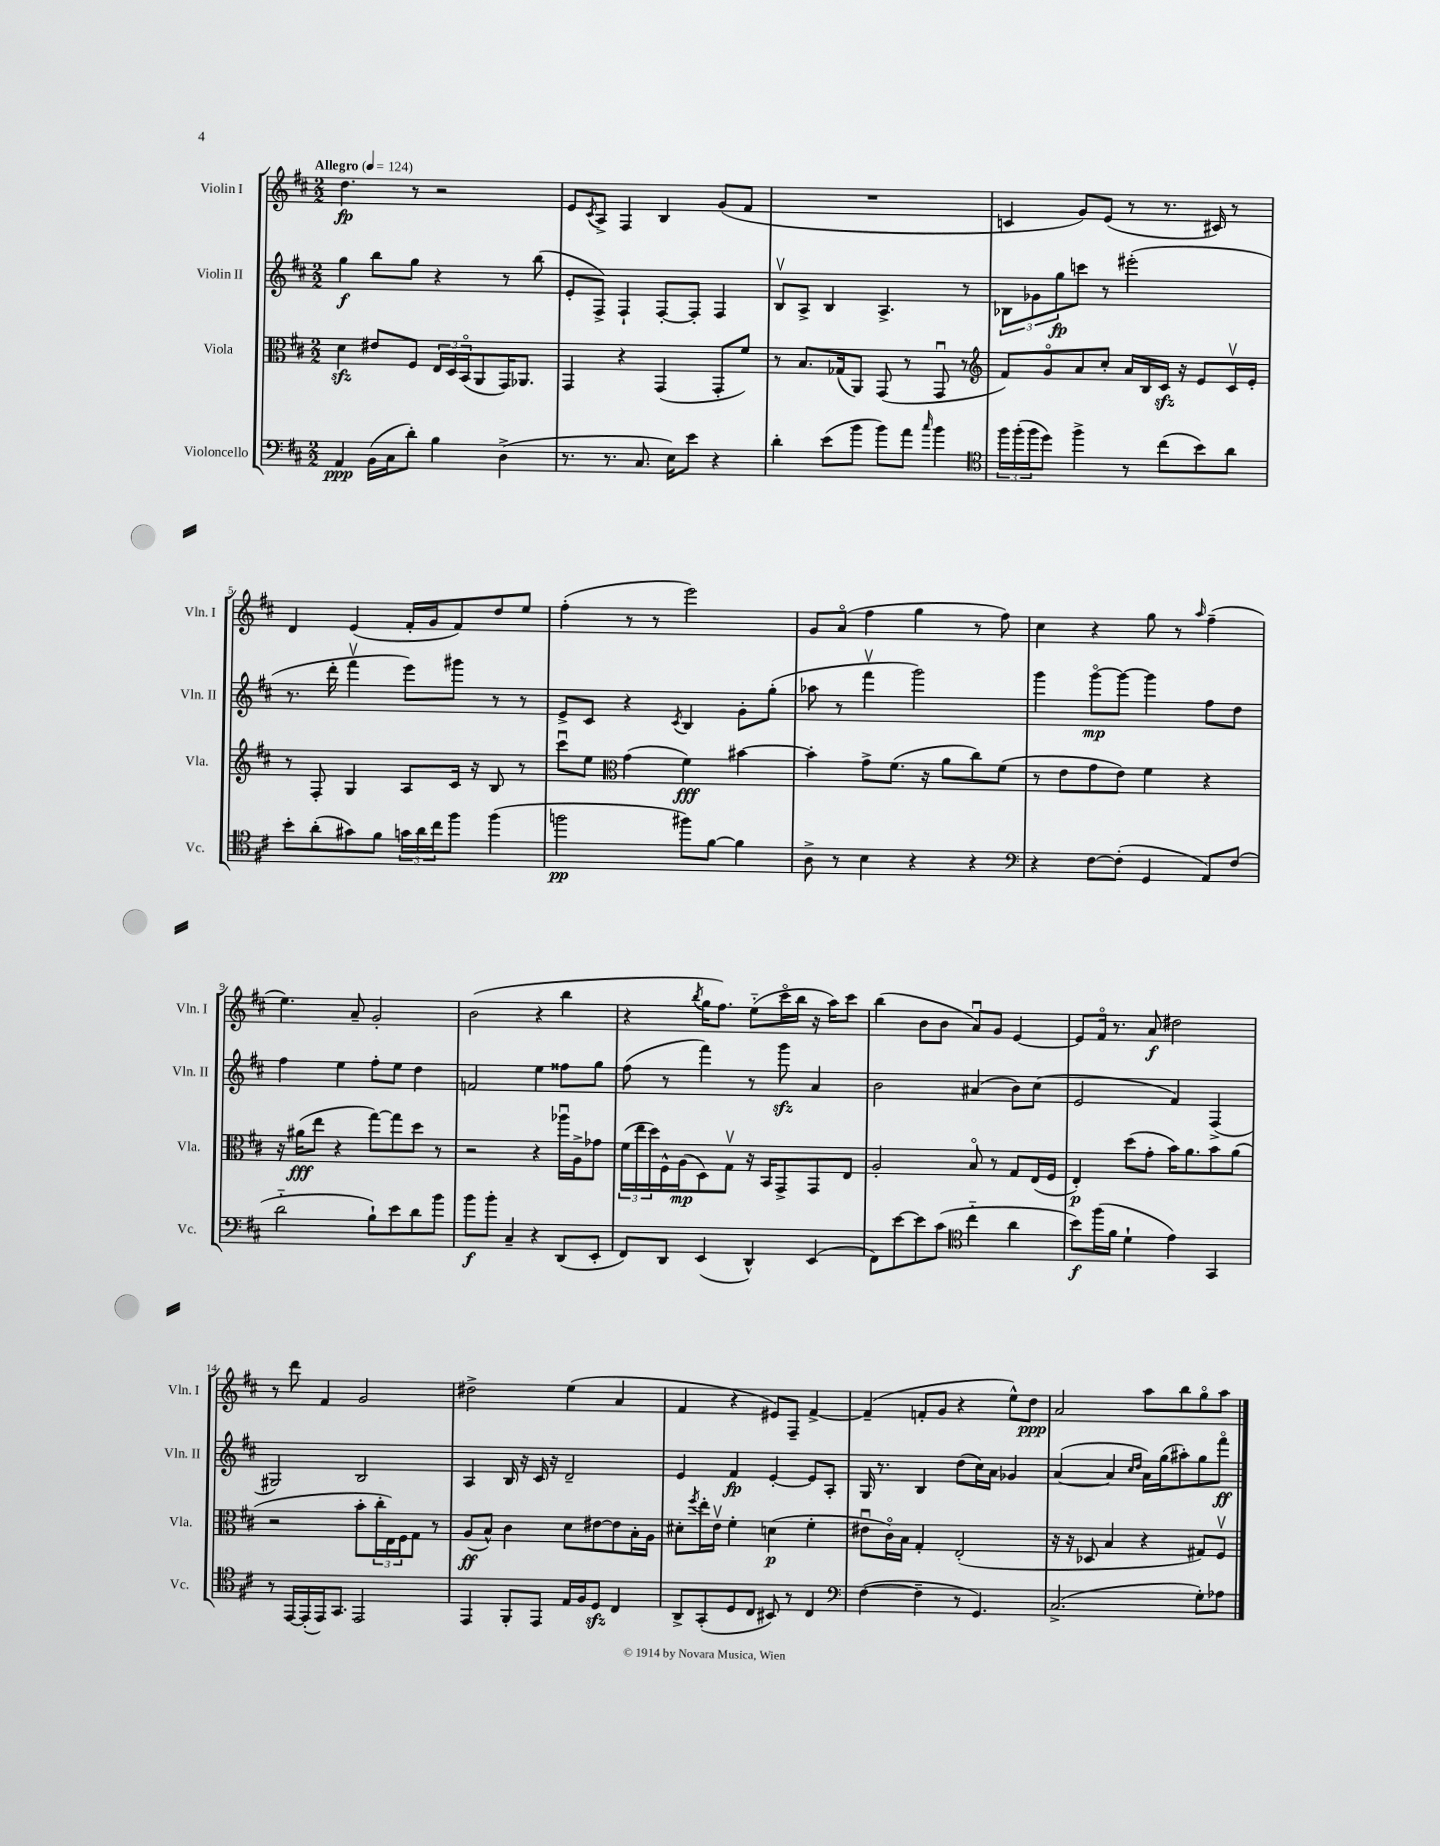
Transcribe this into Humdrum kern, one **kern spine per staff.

**kern	**kern	**kern	**kern
*staff4	*staff3	*staff2	*staff1
*clefF4	*clefC3	*clefG2	*clefG2
*k[f#c#]	*k[f#c#]	*k[f#c#]	*k[f#c#]
*M2/2	*M2/2	*M2/2	*M2/2
*MM124	*MM124	*MM124	*MM124
4AA/	4d\	4gg\	4.dd\
(16BB\LL	8e#/L	8bb\L	.
16C#\J	.	.	.
8d'\J)	8F#/J	8gg\J	8r
4B\	24E/LL	4r	2r
.	24D/	.	.
.	(24BBo/J	.	.
.	8AA/	.	.
(4D^\	16GG/K)	8r	.
.	8.AA-/J	.	.
.	.	(8bb\	.
=	=	=	=
8.r	4GG/	8e'/L	8e/L
.	.	.	8qc#/
.	.	8F#^/J)	8A^/J
8.r	.	.	.
.	4r	4F#`/	4F#/
8.C#/	.	.	.
.	(4GG/	[8F#'/L	4B/
16E\LK)	.	.	.
8e\J	.	8F#'/]J	.
4r	8GG'/L	4F#/	(8g/L
.	8f#/J)	.	8f#/J
=	=	=	=
4d'\	8r	8Bv/L	1r
.	8.B/L	8A^/J	.
(8e\L	.	4B/	.
.	(16G-/k	.	.
8b\J	8AA/J)	.	.
8b\L)	(8GG/	4.A^/	.
8a\J	8r	.	.
16qqcc#/	.	.	.
4b\	8GGu/	.	.
.	8r	8r	.
=	=	=	=
*clefC4	*clefG2	*	*
24ff#\LL	8f#/L)	12B-\L	4c/
(24ff#'\	.	.	.
24ff#\J	.	12g-\	.
8dd\J)	8go/	.	.
.	.	12gg\	.
4ff#^\	8a/	8ccc\J	8g/L)
.	8cc#'/J	8r	(8e/J
8r	16a/LL	(2eee#'\	8r
.	16B/	.	.
(8cc#\L	16c#/JJ	.	8.r
.	16r	.	.
8b\)	8e/L	.	.
.	.	.	16c#/)
8a\J	16c#v/L	.	8r
.	16e'/JJ	.	.
=	=	=	=
8b'\L	8r	8.r	4d/
(8a'\	8F#'/	.	.
.	.	16ddd'\	.
8g#\)	4G/	4fff#v\	(4e/
8f#\J	.	.	.
24g\LL	8A/L	8eee\L)	16f#'/LL
24a\	.	.	.
.	.	.	16g/J
24cc#\J	.	.	.
8ff#\J	16c#/Jk	8ggg#\J	8f#/)
.	16r	.	.
(4ff#\	8B/	8r	8dd/
.	8r	8r	8ee/J
=	=	=	=
2ff\	8ccc#u\L	8e^/L	(4ff#'\
.	8ee\J	8c#/J	.
*	*clefC3	*	*
.	(4g\	4r	8r
.	.	.	8r
.	.	8qc#/	.
8ff#\L)	4f#\)	4B/	2eee\)
[8f#\J	.	.	.
4f#\]	[4b#\	8g'\L	.
.	.	(8gg'\J	.
=	=	=	=
8A^\	4b#'\]	8aa-\	8g/L
8r	.	8r	(8ao/J
4B\	8g^\L	4fff#v\	4ff#\
.	(8.f#\J	.	.
4r	.	2ggg\)	4gg\
.	16r	.	.
.	8a\L	.	.
4r	8cc#\)	.	8r
.	(8f#\J	.	8ff#\)
=	=	=	=
*clefF4	*	*	*
4r	8r	4ggg\	4cc#\
.	8e\L	.	.
[8F#\L	8g\	[8gggo\L	4r
(8F#'\]J	8e\J)	8ggg\_J	.
4GG/	4f#\	4ggg\]	8gg\
.	.	.	8r
.	.	.	16qqaa/
8AA/L)	4r	8ff#\L	(4ff#~\
(8F#/J	.	8dd\J	.
=	=	=	=
2d'~\	16r	4ff#\	4.ee\)
.	(16a#\LK	.	.
.	8ee\J	.	.
.	4r	4ee\	.
.	.	.	8a~/
8B`\L)	[8gg\L)	8ff#'\L	2g'/
8e\	8gg\]	8ee\J	.
8d\	8dd\J	4dd\	.
8b\J	8r	.	.
=	=	=	=
8b\L	2r	2f/	(2b\
8b'\J	.	.	.
4C#~/	.	.	.
4r	4r	4ee\	4r
(8DD/L	16aa-u\LL	8ff##\L	4bb\
.	16A^\J	.	.
8EE'/J	8g-\J	8gg\J	.
=	=	=	=
8FF#/L)	(24f#\LL	(8ff#\	4r
.	24ee\	.	.
.	24dd\)	.	.
8DD/J	16F#^^\	8r	.
.	(16A\J	.	.
.	.	.	8qbb/
(4EE/	8D\)	4fff#\)	16gg\LK
.	.	.	8.ff#\J)
.	8Gv\J	.	.
4DD^^/)	16r	8r	(8ee'~\L
.	16BB/LK	.	.
.	8GG^/	8ggg\	16ccc#o\L
.	.	.	16bb\JJ
(4EE/	8GG/	4a/	16r
.	.	.	16aa\LK)
.	8E/J	.	8ccc#\J
=	=	=	=
8FF#\L)	2A'/	2b\	(4bb\
[8e\	.	.	.
8e\]	.	.	8b\L
(8c#\J	.	.	8b\J
*clefC4	*	*	*
4cc#'~\	8Bo/	(4a#/	8au/L)
.	8r	.	8g/J
4a\	8G/L	8b\L)	[4e/
.	(16E/L	(8cc#\J	.
.	16F#/JJ	.	.
=	=	=	=
8b\L)	4E'/)	2e/	8e/]L
(16ff#\L	.	.	16f#o/Jk
16f#\JJ	.	.	8.r
4d`\	(8dd\L	.	.
.	8g'\J	.	8a/
4e\)	16b\LK)	4f#/)	2dd#\
.	8.a\	.	.
4GG/	8b\	(4F#^/	.
.	(8a\J	.	.
=	=	=	=
8r	2r	2G#/)	8r
[16EE/LL	.	.	8ddd\
(16EE'/]	.	.	.
16EE/J)	.	.	4f#/
8.GG/J	.	.	.
2EE/	8b'\L	2B/	2g/
.	24cc#'\L	.	.
.	24E\)	.	.
.	24F#\J	.	.
.	8G\J	.	.
.	8r	.	.
=	=	=	=
4EE/	(8A/L	4A/	2dd#^\
.	8B^^/J)	.	.
8FF#'/L	4c#\	16B/	.
.	.	16r	.
8EE/J	.	16c#/	.
.	.	16r	.
16E/LL	8d\L	2d~/	(4ee\
16F#/J	.	.	.
8D/J	[8e#\	.	.
4C#/	8e#\]	.	4a/
.	16B'\L	.	.
.	16A\JJ	.	.
=	=	=	=
8AA^/L	8d#'\L	4e/	4f#/
.	8qff#/	.	.
(8GG'/	16ee'\L	.	.
.	16ev\JJ	.	.
8D/	4f#'\	4f#/	4r
8C#/J	.	.	.
8BB#/)	(4d\	[4e'/	8e#/L)
8r	.	.	8F#~/J
4C#/	4f#'\	8e/]L	[4f#^/
.	.	8A'/J	.
=	=	=	=
*clefF4	*	*	*
([4F#\	8e#u\L	16G/	(4f#~/]
.	.	8.r	.
.	16c#o\L)	.	.
.	16B\JJ	.	.
4F#~\]	4G'/	4B/	8f'/L
.	.	.	8g/J
8r	(2E'/	(8dd\L	4r
4.GG/)	.	16cc#\L)	.
.	.	16a\JJ	.
.	.	4g-/	8ee^^\L)
.	.	.	8dd\J
=	=	=	=
(2.C#^/	16r	([4a/	2a/
.	16r	.	.
.	8D-/	.	.
.	4B/	4a/]	.
.	.	16qqcc#/LL	.
.	.	16qqdd/JJ	.
.	4r	16a\LL)	8aa\L
.	.	(16gg\J	.
.	.	8aa#'\)	8bb\
8G'\L)	8G#/L)	8gg\	8ggo\
8A-\J	8F#v/J	8fff#o\J	8aa\J
==	==	==	==
*-	*-	*-	*-
